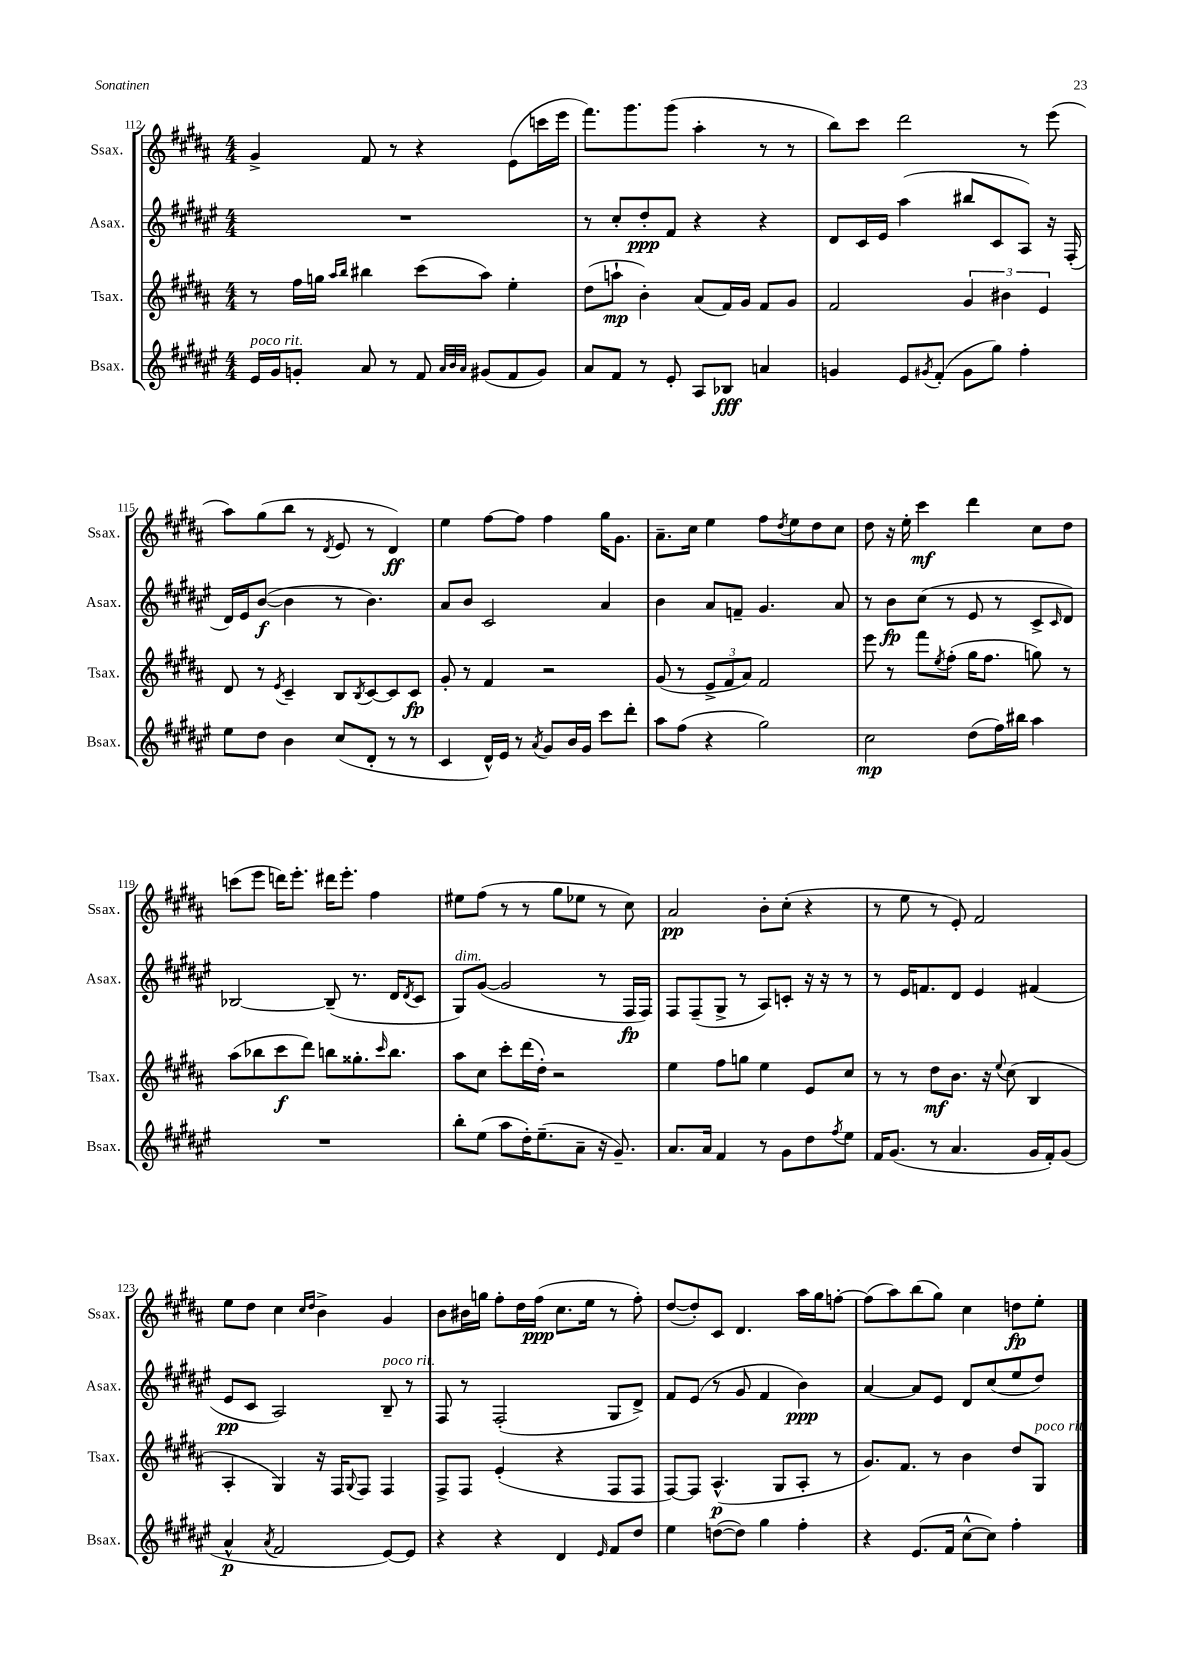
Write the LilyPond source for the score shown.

<<
\new StaffGroup <<
\new Staff = "s0" \with { instrumentName = "Ssax." shortInstrumentName = "Ssax." } {
    \clef treble \key b \major \numericTimeSignature \time 4/4
    gis'4-> fis'8 r8 r4 e'8( c'''16 e'''16 |
    fis'''8.) gis'''8. gis'''8( ais''4-. r8 r8 |
    b''8) cis'''8 dis'''2 r8 e'''8( |
    ais''8) gis''8( b''8 r8 \acciaccatura { dis'8 } e'8 r8 dis'4\ff) |
    e''4 fis''8~ fis''8 fis''4 gis''16 gis'8. |
    ais'8.-- cis''16 e''4 fis''8 \acciaccatura { dis''8 } e''8 dis''8 cis''8 |
    dis''8 r16 e''16-. cis'''4\mf dis'''4 cis''8 dis''8 |
    c'''8( e'''8 d'''16) e'''8.-. dis'''16 e'''8.-. fis''4 |
    eis''8 fis''8( r8 r8 gis''8 ees''8 r8 cis''8) |
    ais'2\pp b'8-. cis''8-.( r4 |
    r8 e''8 r8 e'8-.) fis'2 |
    e''8 dis''8 cis''4 \grace { cis''16 dis''16 } b'4-> gis'4 |
    b'8 bis'16 g''16 fis''8-. dis''16 fis''16\ppp( cis''8. e''16 r8 fis''8-.) |
    dis''8~( dis''8-.) cis'8 dis'4. ais''16 gis''16 f''8~-. |
    f''8( ais''8) b''8( gis''8) cis''4 d''8\fp e''8-. \bar "|." |
}
\new Staff = "s1" \with { instrumentName = "Asax." shortInstrumentName = "Asax." } {
    \clef treble \key fis \major \numericTimeSignature \time 4/4
    R1 |
    r8 cis''8-. dis''8-.\ppp fis'8 r4 r4 |
    dis'8 cis'16 eis'16 ais''4( bis''8 cis'8 ais8) r16 fis16-.( |
    dis'16) eis'16 b'8~\f( b'4 r8 b'4.) |
    ais'8 b'8 cis'2 ais'4 |
    b'4 ais'8 f'8-- gis'4. ais'8 |
    r8 b'8\fp cis''8( r8 eis'8 r8 cis'8-> \grace { cis'16 } dis'8) |
    bes2~ bes8--( r8. dis'16 \acciaccatura { dis'8 } cis'8 |
    gis8^\markup { \italic "dim." }) gis'8~( gis'2 r8 fis16\fp fis16) |
    fis8 fis8--( gis8-> r8 ais8) c'8-. r16 r16 r8 |
    r8 eis'16 f'8. dis'8 eis'4 fis'4( |
    eis'8\pp cis'8 ais2) b8--^\markup { \italic "poco rit." } r8 |
    fis8 r8 fis2-.( gis8 dis'8->) |
    fis'8 eis'8( r8 gis'8 fis'4 b'4\ppp) |
    ais'4~ ais'8 eis'8 dis'8 cis''8( eis''8 dis''8) \bar "|." |
}
\new Staff = "s2" \with { instrumentName = "Tsax." shortInstrumentName = "Tsax." } {
    \clef treble \key b \major \numericTimeSignature \time 4/4
    r8 fis''16 g''16 \grace { ais''16 b''16 } bis''4 cis'''8( ais''8) e''4-. |
    dis''8( a''8-!\mp b'4-.) ais'8( fis'16) gis'16 fis'8 gis'8 |
    fis'2 \tuplet 3/2 { gis'4 bis'4 e'4 } |
    dis'8 r8 \acciaccatura { e'8 } cis'4-- b8 \acciaccatura { b8 } cis'8~ cis'8 cis'8\fp |
    gis'8-. r8 fis'4 r2 |
    gis'8( r8 \tuplet 3/2 { e'8-> fis'8 ais'8) } fis'2 |
    e'''8 r8 fis'''8 \acciaccatura { e''8 } fis''8-.( gis''16 fis''8. g''8) r8 |
    ais''8( bes''8 cis'''8\f dis'''8) b''8 gisis''8.-. \grace { cis'''16 } b''8. |
    ais''8 cis''8 cis'''8-. dis'''16( dis''16-.) r2 |
    e''4 fis''8 g''8 e''4 e'8 cis''8 |
    r8 r8 dis''8\mf b'8. r16 \appoggiatura { e''8 } cis''8( b4 |
    ais4-. gis4) r16 fis16 \appoggiatura { gis8 } fis8 fis4 |
    fis8-> fis8 e'4-.( r4 fis8 fis8 |
    fis8~) fis8 ais4.-^\p( gis8 ais8-. r8 |
    gis'8.) fis'8. r8 b'4 dis''8 gis8^\markup { \italic "poco rit." } \bar "|." |
}
\new Staff = "s3" \with { instrumentName = "Bsax." shortInstrumentName = "Bsax." } {
    \clef treble \key fis \major \numericTimeSignature \time 4/4
    eis'16^\markup { \italic "poco rit." } gis'16 g'8-. ais'8 r8 fis'8 \grace { ais'32 b'32 ais'32 } gis'8( fis'8 gis'8) |
    ais'8 fis'8 r8 eis'8-. ais8 bes8\fff a'4 |
    g'4 eis'8 \acciaccatura { gis'8 } fis'8-.( gis'8 gis''8) fis''4-. |
    eis''8 dis''8 b'4 cis''8( dis'8-. r8 r8 |
    cis'4 dis'16-^) eis'16 r8 \acciaccatura { ais'8 } gis'8 b'16 gis'16 cis'''8 dis'''8-. |
    ais''8 fis''8( r4 gis''2) |
    cis''2\mp dis''8( fis''16) bis''16 ais''4 |
    R1 |
    b''8-. eis''8( ais''8 dis''16-.) eis''8.--( ais'8-- r16 gis'8.--) |
    ais'8. ais'16 fis'4 r8 gis'8 dis''8 \acciaccatura { fis''8 } eis''8 |
    fis'16 gis'8.( r8 ais'4. gis'16 fis'16-.) gis'8( |
    ais'4-^\p \acciaccatura { ais'8 } fis'2 eis'8~) eis'8 |
    r4 r4 dis'4 \grace { eis'16 } fis'8 dis''8 |
    eis''4 d''8~( d''8) gis''4 fis''4-. |
    r4 eis'8.( fis'16 cis''8~-^ cis''8) fis''4-. \bar "|." |
}
>>
>>
\layout { \context { \Score currentBarNumber = #112 } }
